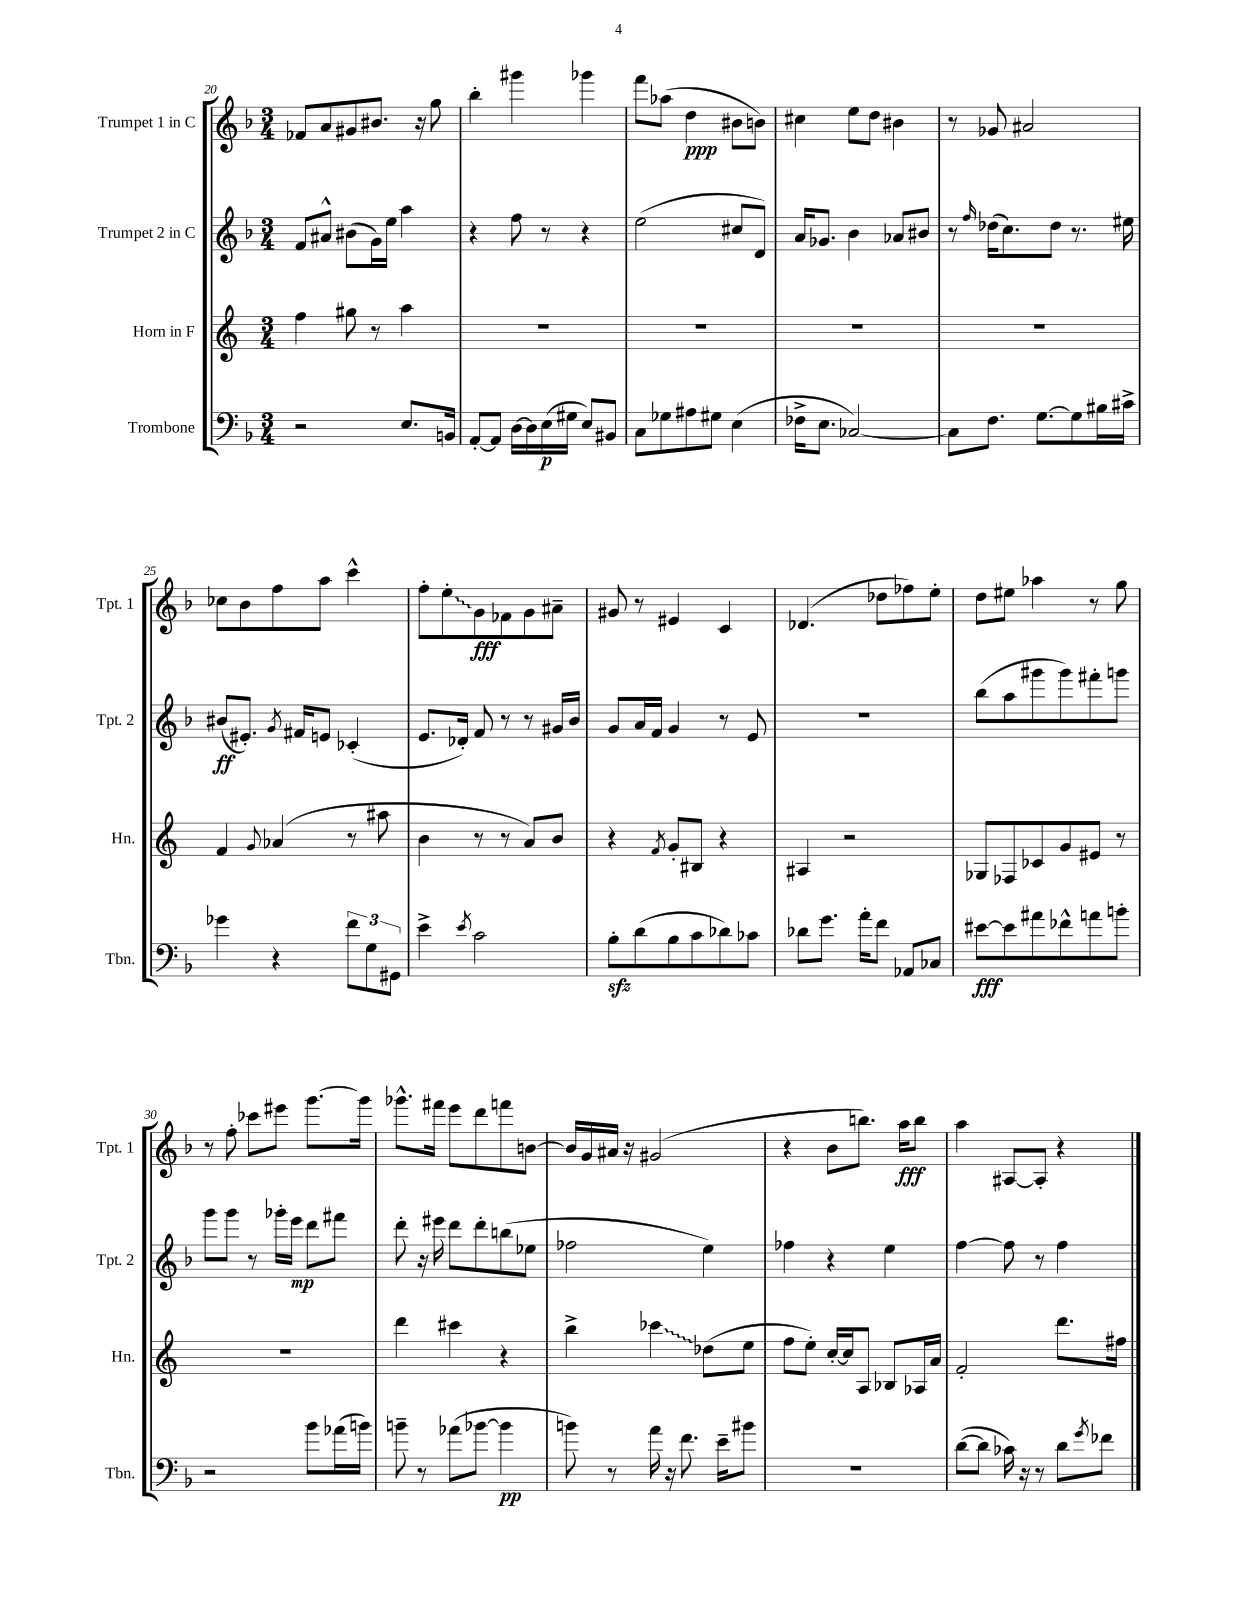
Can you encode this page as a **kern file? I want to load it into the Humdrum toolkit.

**kern	**kern	**kern	**kern
*staff4	*staff3	*staff2	*staff1
*clefF4	*clefG2	*clefG2	*clefG2
*k[b-]	*k[]	*k[b-]	*k[b-]
*M3/4	*M3/4	*M3/4	*M3/4
2r	4ff	8f	8f-
.	.	8a#^^	8a
.	8gg#	(8b#	8g#
.	8r	16g)	8.b#
.	.	16ee	.
8.E	4aa	4aa	.
.	.	.	16r
.	.	.	8gg
16BB	.	.	.
=	=	=	=
[8AA'	2.r	4r	4bb-'
8AA]	.	.	.
[16D	.	8ff	4ggg#
16D]	.	.	.
(16E	.	8r	.
16G#	.	.	.
8E)	.	4r	4ggg-
8BB#	.	.	.
=	=	=	=
8C	2.r	(2ee	8fff
8G-	.	.	(8aa-
8A#	.	.	4dd
8G#	.	.	.
(4E	.	8cc#	8b#
.	.	8d)	8b)
=	=	=	=
16F-^	2.r	16a	4cc#
8.E	.	8.g-	.
[2C-)	.	4b-	8ee
.	.	.	8dd
.	.	8a-	4b#
.	.	8b#	.
=	=	=	=
8C-]	2.r	8r	8r
.	.	16qqff	.
8.F	.	(16dd-	8g-
.	.	8.cc)	.
.	.	.	2a#
[8.G	.	.	.
.	.	8dd-	.
8G]	.	8.r	.
16B#	.	.	.
16c#^	.	16ee#	.
=	=	=	=
4g-	4f	(8b#	8cc-
.	.	8.e#')	8b-
.	8qqg	.	.
4r	(4a-	.	8ff
.	.	8qg	.
.	.	16f#	.
.	.	8e	8aa
12f	8r	(4c-'	4ccc^^
12G	.	.	.
.	8aa#	.	.
12GG#	.	.	.
=	=	=	=
4e^	4b	8.e	8ff'
.	.	.	8ee'
.	.	16d-')	.
8qe	.	.	.
2c	8r	8f	8g
.	8r	8r	8f-
.	8a)	8r	8g
.	8b	16g#	8a#~
.	.	16b-	.
=	=	=	=
8B-'	4r	8g	8g#
(8d	.	16a	8r
.	.	16f	.
.	8qf	.	.
8B-	8g'	4g	4e#
8c	8B#	.	.
8d-)	4r	8r	4c
8c-	.	8e	.
=	=	=	=
8d-	4A#	2.r	(4.d-
8.g	.	.	.
.	2r	.	.
16a'	.	.	.
8f	.	.	8dd-
8AA-	.	.	8ff-)
8C-	.	.	8ee'
=	=	=	=
[8e#	8G-	(8bb-	8dd
8e#]	8F-	8aa	8ee#
8a#	8c-	8ggg#	4aa-
8f-^^	8g	8ggg#)	.
8a	8e#	8fff#'	8r
8b'	8r	8ggg	8gg
=	=	=	=
2r	2.r	8ggg	8r
.	.	8ggg	8ff'
.	.	8r	8ccc-
.	.	16ggg-'	8eee#
.	.	16eee	.
8b-	.	8ddd	[8.ggg
(16a-	.	8fff#	.
16b)	.	.	16ggg]
=	=	=	=
8b~	4ddd	8ddd'	8.ggg-^^
8r	.	16r	.
.	.	16eee#	16fff#
(8a-	4ccc#	8ddd	8eee
[8b-	.	8ddd'	8ddd
4b-]	4r	(8bb	8fff
.	.	8ee-	[8b
=	=	=	=
8b)	4bb^	2ff-	16b]
.	.	.	16g
8r	.	.	16a#
.	.	.	16r
16a	4ccc-	.	(2g#
16r	.	.	.
8.f	.	.	.
.	(8dd-	4ee)	.
16e~	.	.	.
8b#	8ee	.	.
=	=	=	=
2.r	8ff	4ff-	4r
.	8ee')	.	.
.	[16cc'	4r	8b-
.	16cc]	.	.
.	8A	.	8.bb)
.	8B-	4ee	.
.	.	.	16aa
.	16A-	.	8bb
.	16a	.	.
=	=	=	=
([8d	2f'	[4ff	4aa
8d]	.	.	.
16c-)	.	8ff]	[8A#
16r	.	.	.
8r	.	8r	8A#']
8d	8.ddd	4ff	4r
8qg	.	.	.
8f-	.	.	.
.	16ff#	.	.
==	==	==	==
*-	*-	*-	*-
